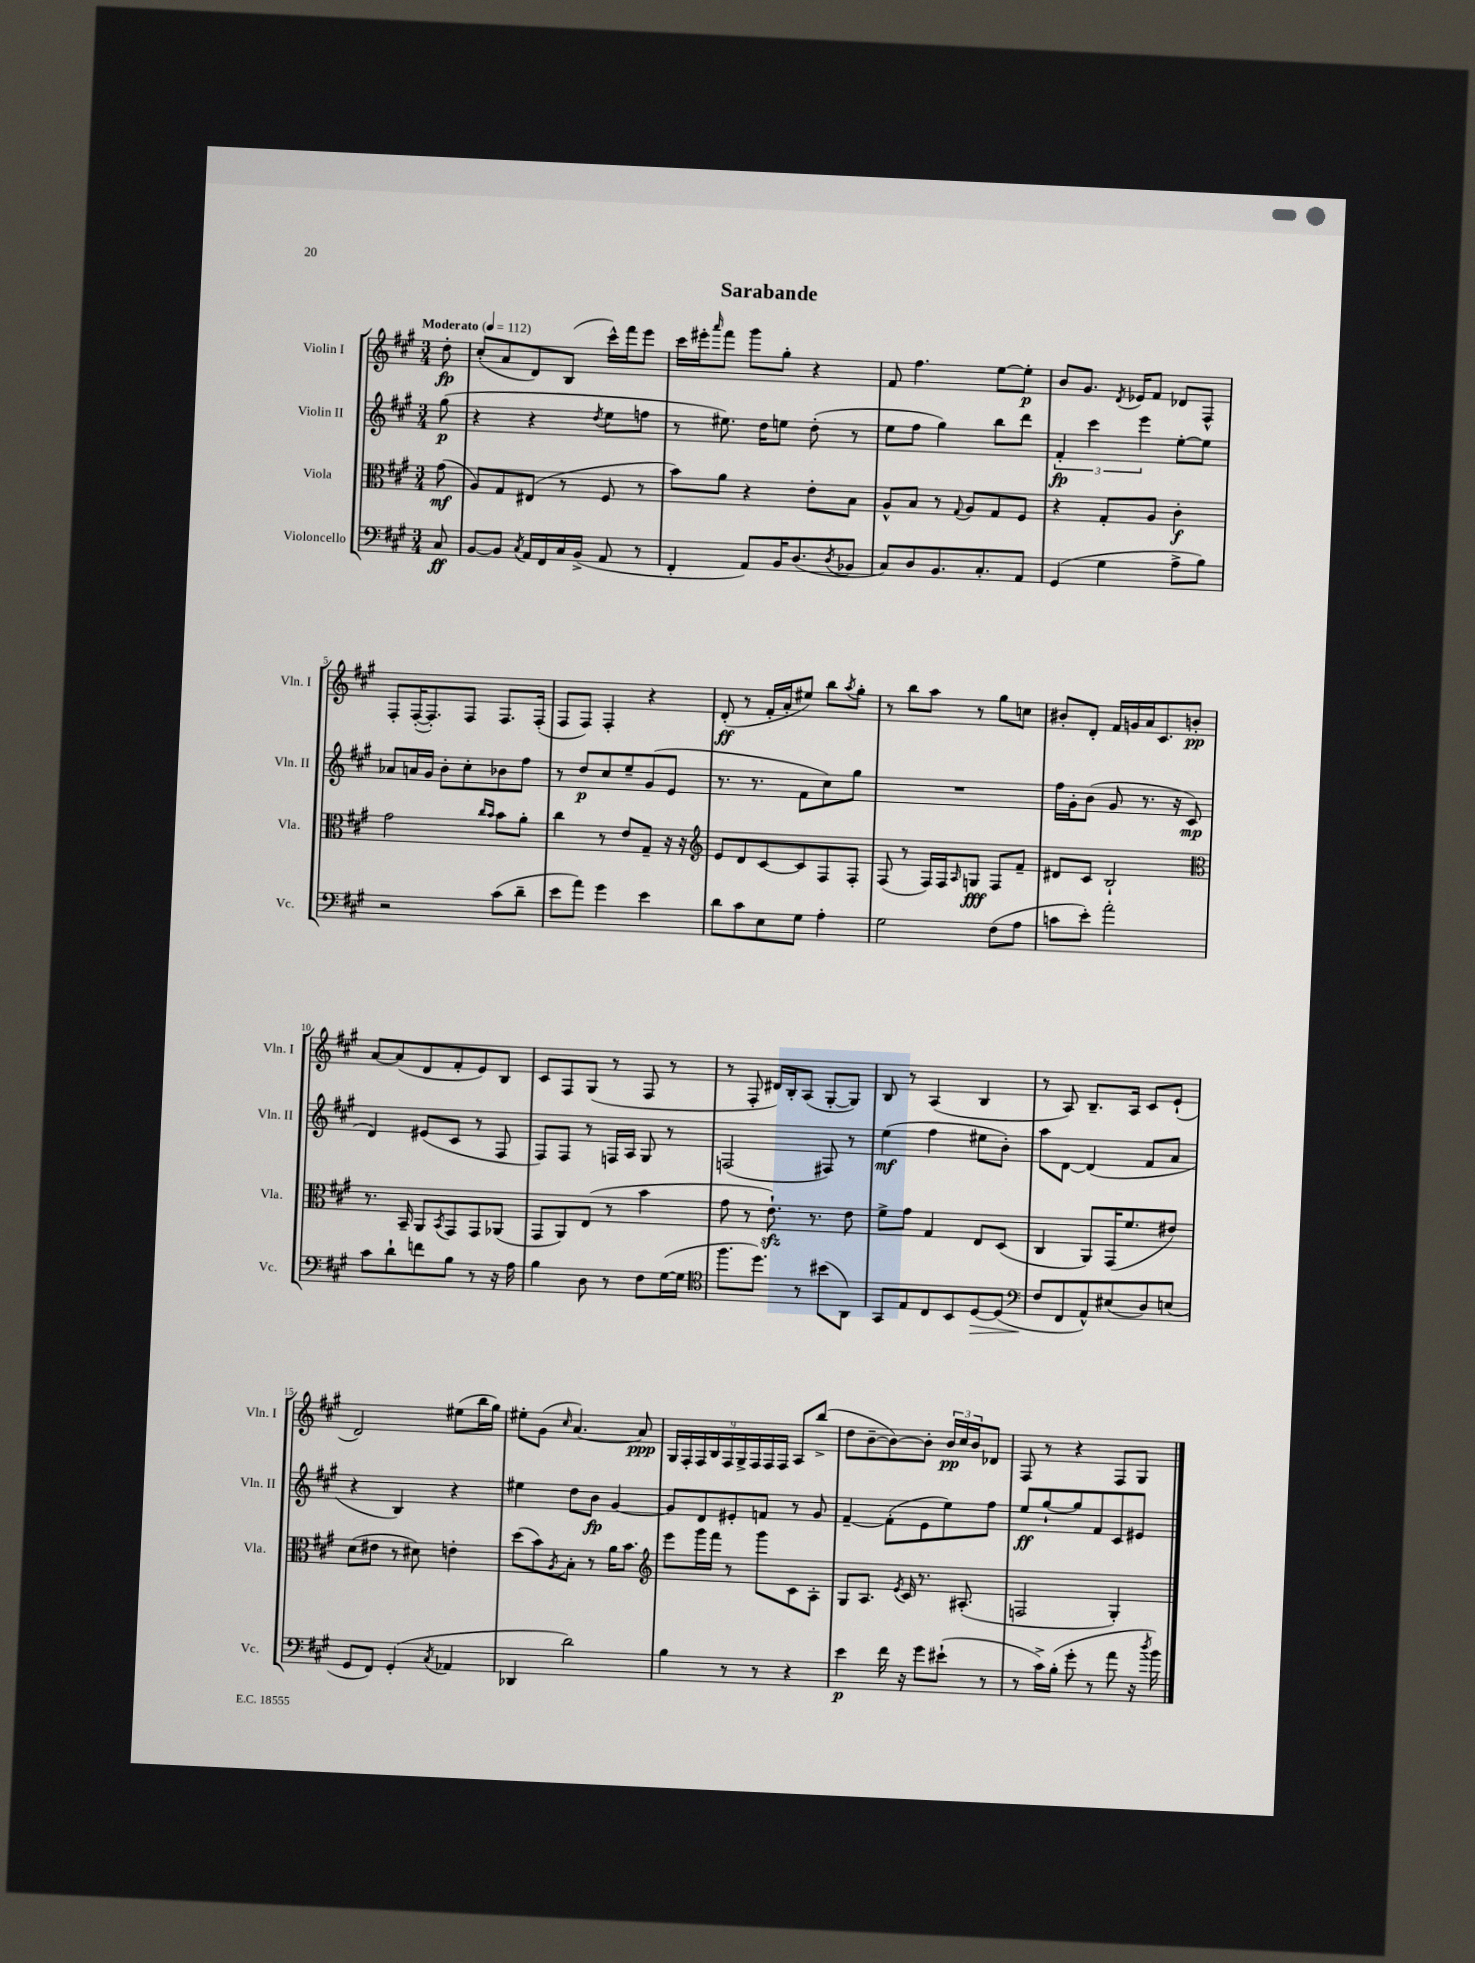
\header { title = "Sarabande" }
<<
\new StaffGroup <<
\new Staff = "s0" \with { instrumentName = "Violin I" shortInstrumentName = "Vln. I" } {
    \clef treble \key a \major \numericTimeSignature \time 3/4 \partial 8 \tempo "Moderato" 4 = 112
    d''8-.\fp |
    cis''8-.( a'8 d'8) b8( cis'''16-^) fis'''16 e'''8 |
    cis'''16 eis'''16-. \grace { a'''16 } fis'''8 gis'''8 gis''8-. r4 |
    fis'8 fis''4. e''8~ e''8-.\p |
    b'8 gis'8. \acciaccatura { d'8 } ees'16 fis'8 des'8 fis8-^ |
    fis8-. fis16~-.( fis8.-.) fis8 fis8. fis16-.( |
    fis8 fis8) fis4-. r4 |
    d'8-.\ff( r8 fis'16-. a'16-. eis''8) b''8 \acciaccatura { a''8 } gis''8-. |
    r8 b''8 a''8 r8 gis''8 c''8 |
    bis'8-. d'8-. fis'16 g'16 a'16 cis'8. b'8-.\pp |
    a'8~ a'8( d'8 fis'8-. e'8) b8 |
    cis'8 fis8 gis8( r8 fis8 r8 |
    r8 fis8-. dis'16) b16-. a8( gis8~-. gis8) |
    b8 r8 a4( b4 |
    r8 a8) b8.-- a16 cis'8 e'8-!( |
    d'2) eis''8( b''16 gis''16) |
    eis''8-. gis'8( \grace { cis''16 } a'4.~) a'8\ppp |
    \tuplet 9/8 { gis16 fis16-. fis16 b16 fis16 gis16-> fis16 fis16 fis16 } a8 b''8->( |
    d''8 b'8~-- b'8~) b'8-. \tuplet 3/2 { b'16\pp cis''16 b'16 } des'8 |
    fis8 r8 r4 fis8 gis8 \bar "|." |
}
\new Staff = "s1" \with { instrumentName = "Violin II" shortInstrumentName = "Vln. II" } {
    \clef treble \key a \major \numericTimeSignature \time 3/4 \partial 8
    gis''8\p( |
    r4 r4 \acciaccatura { d''8 } e''8 f''8 |
    r8 eis''8.) d''16 e''8 d''8-.( r8 |
    e''8 fis''8 gis''4) b''8 d'''8 |
    \tuplet 3/2 { fis'4-.\fp cis'''4 e'''4 } e''8~-. e''8 |
    aes'8 a'16 gis'16 b'8-. cis''8-. bes'8 fis''8 |
    r8 d''8\p cis''8 e''8-- gis'8( e'8 |
    r8. r8. fis'8 cis''8) gis''8 |
    R2. |
    fis''16 gis'16-. b'8( gis'8 r8. r16 cis'8\mp |
    d'4) eis'8( cis'8 r8 fis8 |
    fis8) fis8 r8 f16 a16 gis8 r8 |
    f2( fis8) r8 |
    e''4\mf( fis''4 eis''8 b'8-.) |
    a''8 d'8~ d'4( fis'8 a'8 |
    r4 b4) r4 |
    eis''4 d''8 b'8\fp gis'4~ |
    gis'8 d'8 eis'8-. f'8 r8 gis'8 |
    fis'4~-- fis'8-.( e'8 e''8) fis''8 |
    e''8\ff gis''8~-! gis''8 fis'8 cis'8 eis'8 \bar "|." |
}
\new Staff = "s2" \with { instrumentName = "Viola" shortInstrumentName = "Vla." } {
    \clef alto \key a \major \numericTimeSignature \time 3/4 \partial 8
    gis'8\mf( |
    a8) gis8 eis8( r8 fis8 r8 |
    b'8) a'8 r4 e'8-. b8 |
    a8-^ b8 r8 \appoggiatura { gis8 } a8 gis8 fis8 |
    r4 gis8-. a8 cis'4-.\f |
    gis'2 \grace { cis''16 b'16 } b'8 a'8-. |
    cis''4 r8 e'8 gis8-- r16 r16 |
    \clef treble e'8 d'8 cis'8~ cis'8 fis8 fis8-. |
    fis8( r8 fis16) fis16 \grace { a16 } g8\fff fis8 fis'8-- |
    dis'8 cis'8 b2-! |
    \clef alto r8. b,16-- a,8 \acciaccatura { b,8 } gis,8 gis,8 aes,8( |
    gis,8 a,8) e8( r8 b'4 |
    gis'8 r8 e'8.-!\sfz) r8. e'8 |
    fis'8-> gis'8 gis4 e8 d8( |
    cis4 a,8) gis,16( fis'8. eis'8) |
    d'8( eis'8 r8 dis'8) e'4-. |
    d''8( b'8) \acciaccatura { a8 } b8-. r8 a'16 b'8. |
    \clef treble e'''8 gis'''16 fis'''16 r8 gis'''8 cis'8 a8-. |
    gis8 a8. \acciaccatura { e'8 } cis'16 r8. ais8.-.( |
    f2 gis4-.) \bar "|." |
}
\new Staff = "s3" \with { instrumentName = "Violoncello" shortInstrumentName = "Vc." } {
    \clef bass \key a \major \numericTimeSignature \time 3/4 \partial 8
    cis8\ff |
    b,8~ b,8 \acciaccatura { cis8 } a,16 fis,16 cis16 b,16->( a,8 r8 |
    fis,4-. a,8) b,16 d8.( \acciaccatura { d8 } bes,8 |
    cis8) d8 b,8. cis8.-. a,8 |
    gis,4( gis4 a8-> b8) |
    r2 cis'8( d'8-- |
    e'8 a'8) gis'4 e'4 |
    d'8 cis'8 e8 gis8 a4-. |
    gis2 fis8( a8 |
    c'8 e'8-.) a'2-. |
    cis'8 d'8-! f'8 b8 r8 r16 a16 |
    b4 d8 r8 fis8 gis16~( gis16 |
    \clef tenor fis''8. d''8.) r8 bis'8( a,8) |
    gis,8 e8 cis8 b,8 d8~\> d8( |
    \clef bass fis8\! fis,8 a,8-^) eis8( d8) e8( |
    gis,8 fis,8) gis,4-.( \acciaccatura { cis8 } aes,4 |
    des,4 d'2) |
    b4 r8 r8 r4 |
    e'4\p fis'16 r16 gis'8 eis'8-!( r8 |
    r8 cis'16->) b16-.( gis'8-. r8 a'8 r16 \acciaccatura { d''8 } b'16) \bar "|." |
}
>>
>>
